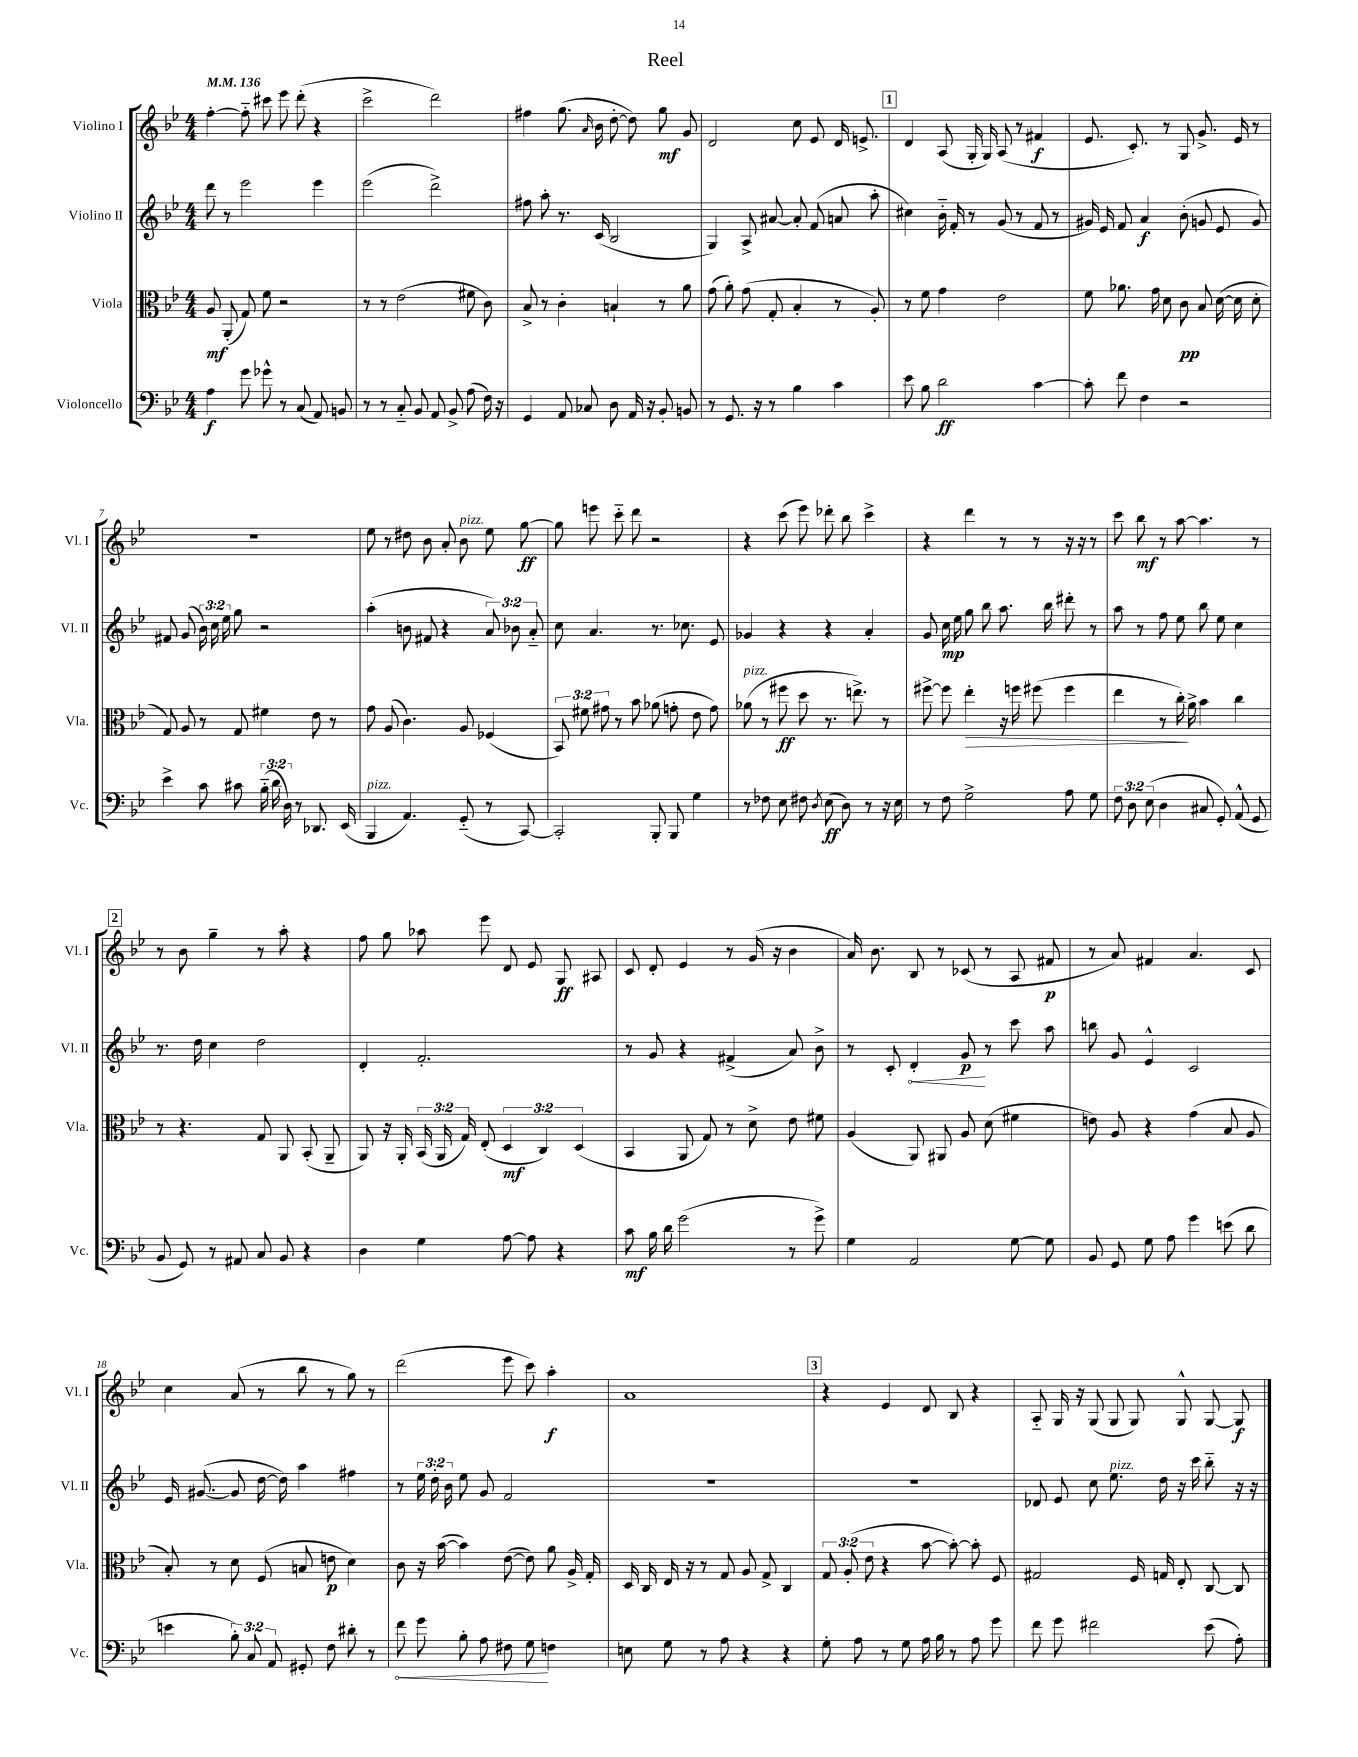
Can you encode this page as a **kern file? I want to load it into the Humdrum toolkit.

**kern	**dynam	**kern	**dynam	**kern	**dynam	**kern	**dynam
*part4	*part4	*part3	*part3	*part2	*part2	*part1	*part1
*staff4	*staff4	*staff3	*staff3	*staff2	*staff2	*staff1	*staff1
*I"Violoncello	*	*I"Viola	*	*I"Violino II	*	*I"Violino I	*
*I'Vc.	*	*I'Vla.	*	*I'Vl. II	*	*I'Vl. I	*
*clefF4	*	*clefC3	*	*clefG2	*	*clefG2	*
*k[b-e-]	*	*k[b-e-]	*	*k[b-e-]	*	*k[b-e-]	*
*M4/4	*	*M4/4	*	*M4/4	*	*M4/4	*
*MM136	*	*MM136	*	*MM136	*	*MM136	*
=1	=1	=1	=1	=1	=1	=1	=1
4A\	f	8A/	mf	8ddd\	.	[4ff'\	.
.	.	(8AA'/	.	8r	.	.	.
8g\	.	8G/)	.	2eee-\	.	8ff\]	.
8g-X^^\	.	8f\	.	.	.	8ccc#X\	.
8r	.	2r	.	.	.	8eee-\	.
(8C/	.	.	.	.	.	(8ddd'\	.
8AA/)	.	.	.	4eee-\	.	4r	.
8BBn/	.	.	.	.	.	.	.
=2	=2	=2	=2	=2	=2	=2	=2
8r	.	8r	.	(2eee-\	.	2ccc^\	.
8r	.	8r	.	.	.	.	.
8C/	.	(2e-\	.	.	.	.	.
8BB-/	.	.	.	.	.	.	.
8AA/	.	.	.	2ddd^\)	.	2ddd\)	.
8BB-^/	.	.	.	.	.	.	.
(8A\	.	8f#X\	.	.	.	.	.
16F\)	.	8c\)	.	.	.	.	.
16r	.	.	.	.	.	.	.
=3	=3	=3	=3	=3	=3	=3	=3
4GG/	.	8B-^/	.	8ff#X\	.	4ff#X\	.
.	.	8r	.	8aa'\	.	.	.
8AA/	.	4c'\	.	8.r	.	(8.gg\	.
8C-X/	.	.	.	.	.	.	.
.	.	.	.	.	.	16qqa/	.
.	.	.	.	(16c/	.	16b-\	.
8D\	.	4Bn`/	.	2B-/	.	[8dd'\	.
16AA/	.	.	.	.	.	8dd\])	.
16r	.	.	.	.	.	.	.
8BB-'/	.	8r	.	.	.	8gg\	mf
8BBn/	.	8a\	.	.	.	8g/	.
=4	=4	=4	=4	=4	=4	=4	=4
8r	.	(8g\	.	4G/)	.	2d/	.
8.GG/	.	8a'\)	.	.	.	.	.
.	.	(8g\	.	8A^/	.	.	.
16r	.	.	.	.	.	.	.
8r	.	8G'/	.	[8a#X/	.	.	.
4B-\	.	4B-'/	.	8a#'/]	.	8cc\	.
.	.	.	.	(8f/	.	8e-/	.
4c\	.	8r	.	8an/	.	16d/	.
.	.	.	.	.	.	8.en^/	.
.	.	8A'/)	.	8aa'\	.	.	.
!!LO:REH:place=s1:t=1
=5	=5	=5	=5	=5	=5	=5	=5
8e-\	.	8r	.	4cc#X\)	.	4d/	.
8B-\	.	8f\	.	.	.	.	.
2d\	ff	4g\	.	16b-\	.	(8A/	.
.	.	.	.	16f'/	.	.	.
.	.	.	.	8r	.	16G'/	.
.	.	.	.	.	.	16G/)	.
.	.	2e-\	.	(8g/	.	(8A/	.
.	.	.	.	8r	.	8r	.
[4c\	.	.	.	8f/	.	4f#X/	f
.	.	.	.	8r	.	.	.
=6	=6	=6	=6	=6	=6	=6	=6
8c'\]	.	8f\	.	16g#X/)	.	8.e-/	.
.	.	.	.	16e-/	.	.	.
8f\	.	8.a-X\	.	8f/	.	.	.
.	.	.	.	.	.	8.c'/)	.
4F\	.	.	.	4a/	f	.	.
.	.	16g\	.	.	.	.	.
.	.	8d\	.	.	.	8r	.
2r	.	8c\	pp	(8b-'\	.	8G/	.
.	.	8B-/	.	8gn/	.	8.g^/	.
.	.	([16d\	.	8e-/	.	.	.
.	.	16d\]	.	.	.	16e-/	.
.	.	8d'\	.	8g/)	.	8r	.
!!LO:LB:g=z
=7	=7	=7	=7	=7	=7	=7	=7
4e-^\	.	8G/)	.	8f#X/	.	1r	.
.	.	8A/	.	(8g/	.	.	.
8c\	.	8r	.	24b-\)	.	.	.
.	.	.	.	24cc\	.	.	.
.	.	.	.	24ee-\	.	.	.
8c#X\	.	8G/	.	8gg\	.	.	.
(24B-\	.	4f#X\	.	2r	.	.	.
24d\	.	.	.	.	.	.	.
24D\)	.	.	.	.	.	.	.
8r	.	.	.	.	.	.	.
8.DD-X/	.	8e-\	.	.	.	.	.
.	.	8r	.	.	.	.	.
(16EE-/	.	.	.	.	.	.	.
=8	=8	=8	=8	=8	=8	=8	=8
!LO:TX:a:i:t=pizz.	!	!	!	!	!	!	!
4BBB-/	.	8g\	.	(4aa'\	.	8ee-\	.
.	.	(8A/	.	.	.	8r	.
4.AA/)	.	4.c\)	.	8bn\	.	8dd#X\	.
.	.	.	.	8f#X/	.	8b-\	.
.	.	.	.	4r	.	8a'/	.
!	!	!	!	!	!	!LO:TX:a:i:t=pizz.	!
(8GG/	.	8A/	.	.	.	8b-\	.
8r	.	(4F-X/	.	12a/)	.	8ee-\	.
.	.	.	.	12b-X\	.	.	.
[8CC/)	.	.	.	.	.	[8gg\	ff
.	.	.	.	12a/	.	.	.
=9	=9	=9	=9	=9	=9	=9	=9
2CC'/]	.	12BB-/)	.	8cc\	.	8gg\]	.
.	.	12f#X\	.	.	.	.	.
.	.	.	.	4.a/	.	8eeen\	.
.	.	12g#X\	.	.	.	.	.
.	.	8r	.	.	.	8ccc\	.
.	.	8b-\	.	.	.	8ddd\	.
8BBB-'/	.	(8a-X\	.	8.r	.	2r	.
8BBB-/	.	8gn'\	.	.	.	.	.
.	.	.	.	8.cc-X\	.	.	.
4G\	.	8e-\	.	.	.	.	.
.	.	8g\)	.	8e-/	.	.	.
=10	=10	=10	=10	=10	=10	=10	=10
!	!	!LO:TX:a:i:t=pizz.	!	!	!	!	!
8r	.	(8a-X\	.	4g-X/	.	4r	.
8F-X\	.	8r	.	.	.	.	.
8E-\	.	8ff#X\	ff	4r	.	(8ccc\	.
8F#X\	.	8dd\	.	.	.	8eee-\)	.
8qD/	.	.	.	.	.	.	.
(8E-\	ff	8.r	.	4r	.	8ddd-X'\	.
8D\)	.	.	.	.	.	8bb-\	.
.	.	8.een^\)	.	.	.	.	.
8r	.	.	.	4a'/	.	4ccc^\	.
16r	.	8r	.	.	.	.	.
16E-\	.	.	.	.	.	.	.
=11	=11	=11	=11	=11	=11	=11	=11
8r	.	[8ff#X^\	.	8g/	.	4r	.
8F\	.	8ff#\]	.	16cc\	mp	.	.
.	.	.	.	16ee-\	.	.	.
!	!	!	!LO:HP:b	!	!	!	!
2G^\	.	4ee-'\	>	8gg\	.	4ddd\	.
.	.	.	.	8bb-\	.	.	.
.	.	16r	.	8.aa\	.	8r	.
.	.	16ffn\	.	.	.	.	.
.	.	(8ff#X\	.	.	.	8r	.
.	.	.	.	16bb-\	.	.	.
8A\	.	4ff#\	.	8ddd#X'\	.	16r	.
.	.	.	.	.	.	16r	.
8G\	.	.	.	8r	.	8r	.
=12	=12	=12	=12	=12	=12	=12	=12
12F\	.	4ee-\	.	8aa\	.	8ccc\	.
12D\	.	.	.	.	.	.	.
.	.	.	.	8r	.	8bb-\	mf
(12E-\	.	.	.	.	.	.	.
4D\	.	8r	.	8ff\	.	8r	.
.	.	16cc'\)	.	8ee-\	.	[8aa\	.
.	.	16a^\	]	.	.	.	.
8C#X/	.	4b-\	.	8bb-\	.	4.aa\]	.
8GG'/)	.	.	.	8ee-\	.	.	.
(8AA^^/	.	4cc\	.	4cc\	.	.	.
8GG/	.	.	.	.	.	8r	.
!!LO:LB:g=z
!!LO:REH:place=s1:t=2
=13	=13	=13	=13	=13	=13	=13	=13
8BB-/	.	8r	.	8.r	.	8r	.
8GG/)	.	4.r	.	.	.	8b-\	.
.	.	.	.	16dd\	.	.	.
8r	.	.	.	4cc\	.	4gg~\	.
8AA#X/	.	.	.	.	.	.	.
8C/	.	8G/	.	2dd\	.	8r	.
8BB-/	.	8AA/	.	.	.	8aa'\	.
4r	.	(8BB-'/	.	.	.	4r	.
.	.	8AA~/	.	.	.	.	.
=14	=14	=14	=14	=14	=14	=14	=14
4D\	.	8AA/)	.	4d'/	.	8ff\	.
.	.	16r	.	.	.	8gg\	.
.	.	16AA'/	.	.	.	.	.
4G\	.	(24BB-/	.	2.f'/	.	8aa-X\	.
.	.	24AA/	.	.	.	.	.
.	.	24G/)	.	.	.	.	.
.	.	(8E-'/	.	.	.	8eee-\	.
[8A\	.	6D/	mf	.	.	8d/	.
8A\]	.	.	.	.	.	8e-/	.
.	.	6C/)	.	.	.	.	.
4r	.	.	.	.	.	8G/	ff
.	.	(6D/	.	.	.	.	.
.	.	.	.	.	.	8A#X/	.
=15	=15	=15	=15	=15	=15	=15	=15
8c\	mf	4BB-/	.	8r	.	8c/	.
16B-\	.	.	.	8g/	.	8d'/	.
16d\	.	.	.	.	.	.	.
(2g\	.	8AA/	.	4r	.	4e-/	.
.	.	8G/)	.	.	.	.	.
.	.	8r	.	(4f#X^/	.	8r	.
.	.	8d^\	.	.	.	(16g/	.
.	.	.	.	.	.	16r	.
8r	.	8e-\	.	8a/)	.	4b-\	.
8g^\)	.	8f#X\	.	8b-^\	.	.	.
=16	=16	=16	=16	=16	=16	=16	=16
4G\	.	(4A/	.	8r	.	16a/)	.
.	.	.	.	.	.	8.b-\	.
.	.	.	.	8c'/	.	.	.
!	!	!	!	!	!LO:HP:b	!	!
2AA/	.	8AA/)	.	4d'/	<	8B-/	.
.	.	8AA#X/	.	.	.	8r	.
.	.	8A/	.	8g/	p	(8c-X/	.
.	.	(8d\	.	8r	[	8r	.
[8G\	.	4f#X\	.	8ccc\	.	8A/	.
8G\]	.	.	.	8aa\	.	8f#X/	p
=17	=17	=17	=17	=17	=17	=17	=17
8BB-/	.	8en\)	.	8bbn\	.	8r	.
8GG/	.	8A/	.	8g/	.	8a/)	.
8G\	.	4r	.	4e-^^/	.	4f#X/	.
8A\	.	.	.	.	.	.	.
4g\	.	(4g\	.	2c/	.	4.a/	.
(8en\	.	8B-/	.	.	.	.	.
8d\	.	8A/	.	.	.	8c/	.
!!LO:LB:g=z
=18	=18	=18	=18	=18	=18	=18	=18
4en\	.	8B-'/)	.	16e-/	.	4cc\	.
.	.	.	.	([8.g#X/	.	.	.
.	.	8r	.	.	.	.	.
12B-'\)	.	8d\	.	8g#/]	.	(8a/	.
12C/	.	.	.	.	.	.	.
.	.	(8F/	.	[16dd\	.	8r	.
12AA/	.	.	.	.	.	.	.
.	.	.	.	16dd\])	.	.	.
8GG#X'/	.	8Bn/	.	4aa\	.	8bb-\	.
8F\	.	8en\	p	.	.	8r	.
8d#X'\	.	4d\)	.	4ff#X\	.	8gg\)	.
8r	.	.	.	.	.	8r	.
=19	=19	=19	=19	=19	=19	=19	=19
!	!LO:HP:b	!	!	!	!	!	!
8f\	<	8c\	.	8r	.	(2ddd\	.
8g\	.	16r	.	24ee-\	.	.	.
.	.	.	.	24dd'\	.	.	.
.	.	([16b-\	.	.	.	.	.
.	.	.	.	24b-\	.	.	.
8B-'\	.	4b-\])	.	8ee-\	.	.	.
8A\	.	.	.	8g/	.	.	.
8F#X\	.	([8e-\	.	2f/	.	8eee-\	.
8G\	.	8e-\])	.	.	.	8ccc\)	.
4Fn\	[	8a\	.	.	.	4aa'\	f
.	.	16A^/	.	.	.	.	.
.	.	16G'/	.	.	.	.	.
=20	=20	=20	=20	=20	=20	=20	=20
8En\	.	16D/	.	1r	.	1a	.
.	.	16C/	.	.	.	.	.
8G\	.	16E-/	.	.	.	.	.
.	.	16r	.	.	.	.	.
8r	.	8r	.	.	.	.	.
8A\	.	8G/	.	.	.	.	.
4r	.	8A/	.	.	.	.	.
.	.	8G^/	.	.	.	.	.
4r	.	4C/	.	.	.	.	.
!!LO:REH:place=s1:t=3
=21	=21	=21	=21	=21	=21	=21	=21
8G'\	.	12G/	.	1r	.	4r	.
.	.	(12A'/	.	.	.	.	.
8A\	.	.	.	.	.	.	.
.	.	12e-\	.	.	.	.	.
8r	.	4r	.	.	.	4e-/	.
8G\	.	.	.	.	.	.	.
16A\	.	[8b-\	.	.	.	8d/	.
16B-\	.	.	.	.	.	.	.
8r	.	8b-'\_)	.	.	.	8B-/	.
8A\	.	8b-'\]	.	.	.	4r	.
8g\	.	8F/	.	.	.	.	.
=22	=22	=22	=22	=22	=22	=22	=22
8f\	.	2G#X/	.	8d-X/	.	8A/	.
8g\	.	.	.	8e-/	.	16G/	.
.	.	.	.	.	.	16r	.
2f#X\	.	.	.	8cc\	.	(8G/	.
!	!	!	!	!LO:TX:a:i:t=pizz.	!	!	!
.	.	.	.	8.ee-\	.	8G/	.
.	.	16F/	.	.	.	8G/)	.
.	.	16Gn/	.	16dd\	.	.	.
.	.	8E-'/	.	16r	.	8G^^/	.
.	.	.	.	16ccc\	.	.	.
(8e-\	.	[8C/	.	8bb-\	.	[8G/	.
8A'\)	.	8C/]	.	16r	.	8G/]	f
.	.	.	.	16r	.	.	.
==	==	==	==	==	==	==	==
*-	*-	*-	*-	*-	*-	*-	*-
